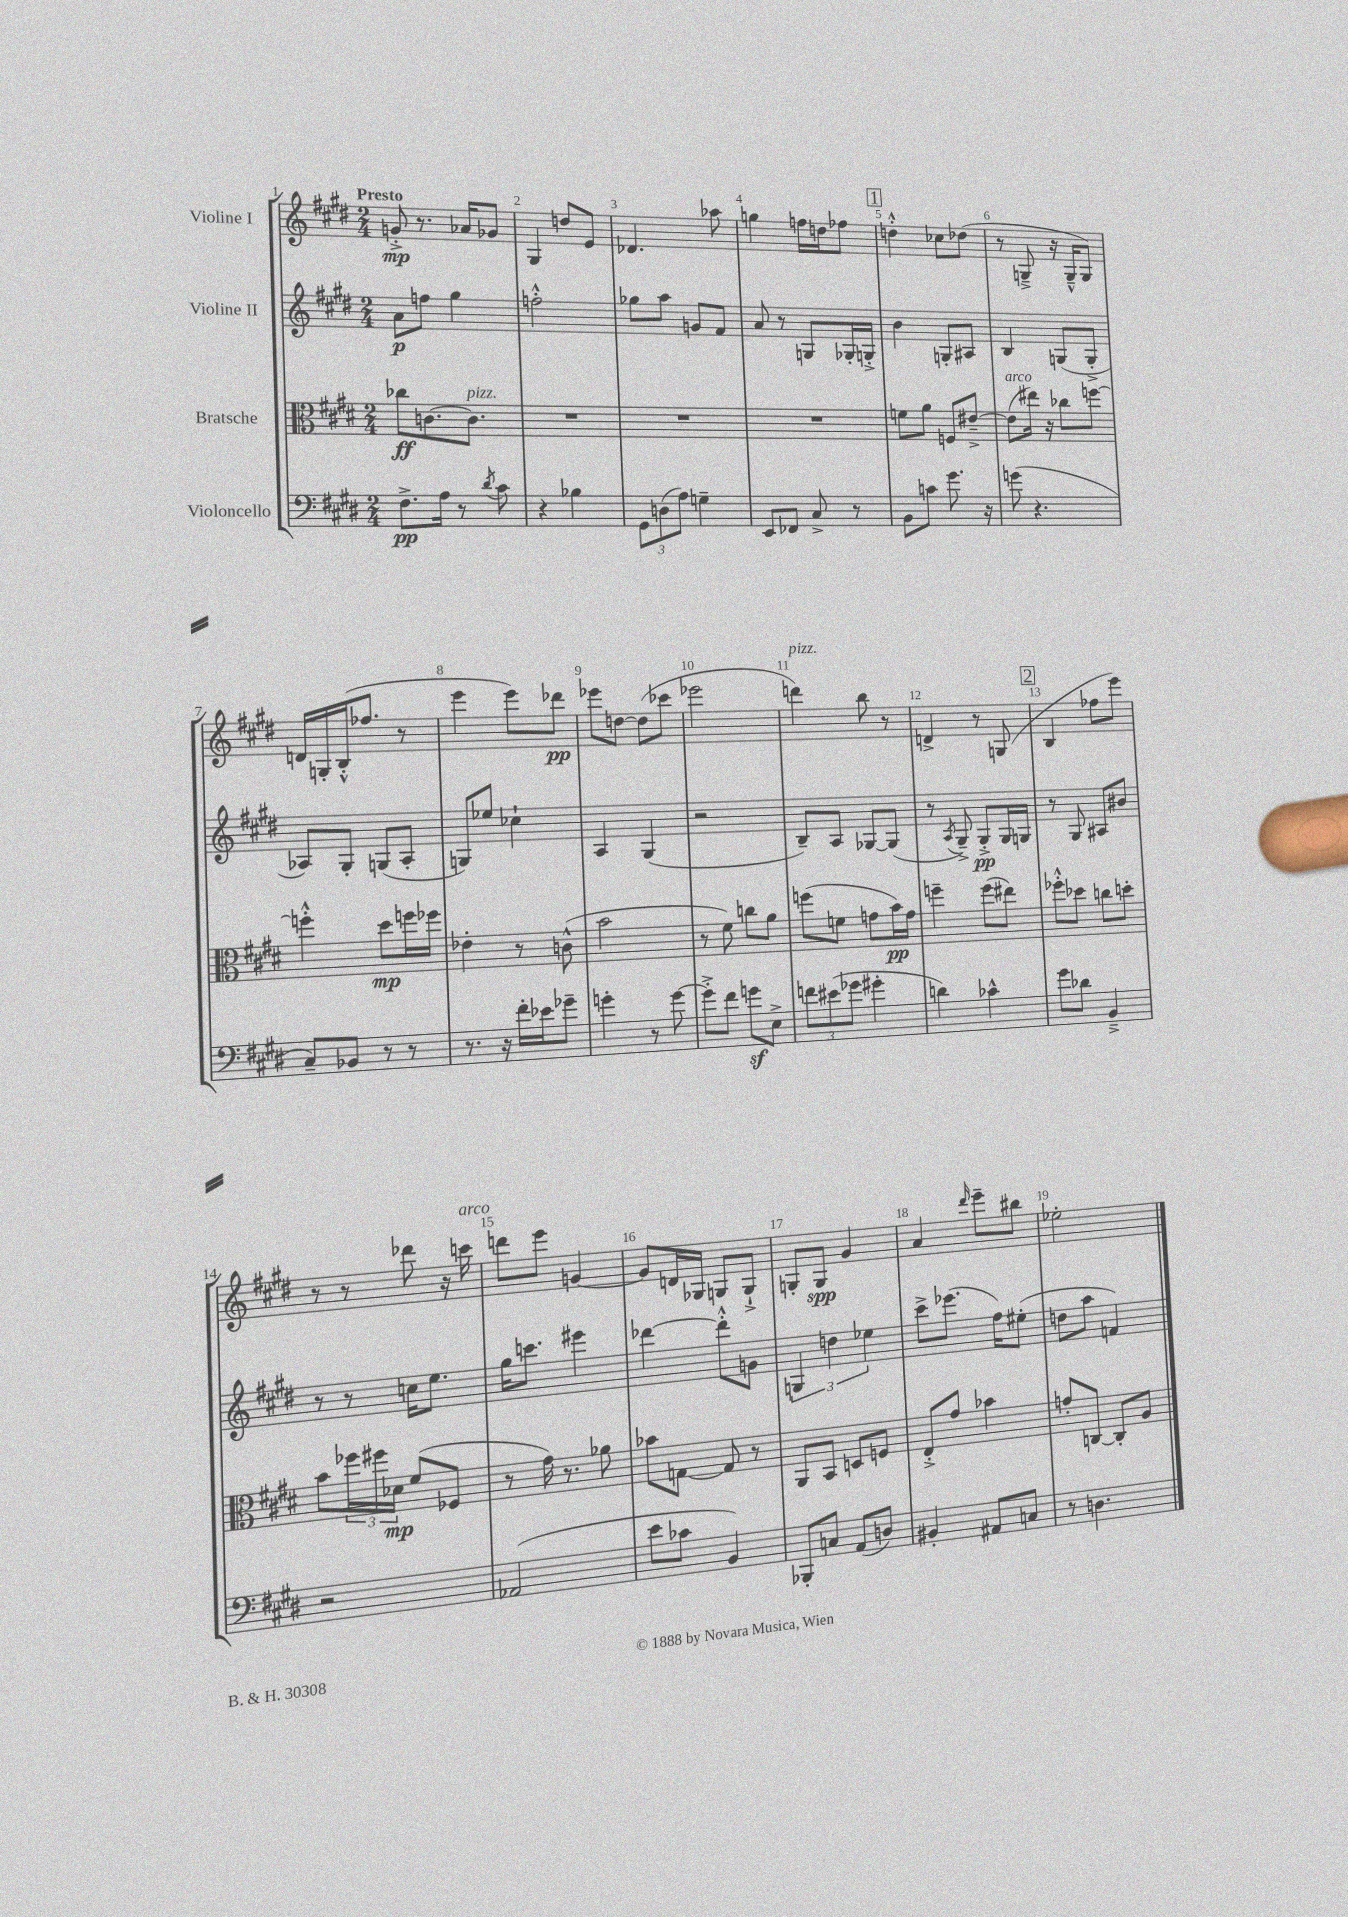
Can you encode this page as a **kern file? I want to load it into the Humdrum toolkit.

**kern	**kern	**kern	**kern
*staff4	*staff3	*staff2	*staff1
*clefF4	*clefC3	*clefG2	*clefG2
*k[f#c#g#d#]	*k[f#c#g#d#]	*k[f#c#g#d#]	*k[f#c#g#d#]
*M2/4	*M2/4	*M2/4	*M2/4
8.F#^\L	8cc-\L	8a\L	8g'^/
.	[8.c\	8ff\J	8.r
16A\Jk	.	.	.
8r	.	4gg#\	.
.	8.c\]J	.	16a-/LK
8qd#/	.	.	.
8c#\	.	.	8g-/J
=	=	=	=
4r	2r	2ff'^^\	4G#/
4B-\	.	.	8dd/L
.	.	.	8e/J
=	=	=	=
12GG#\L	2r	8gg-\L	4.d-/
(12D\	.	.	.
.	.	8aa\J	.
12A\J)	.	.	.
4G~\	.	8g/L	.
.	.	8f#/J	8aa-\
=	=	=	=
8EE/L	2r	8a/	4gg\
8FF-/J	.	8r	.
8C#^/	.	8G/L	16ff\LL
.	.	.	16dd\J
8r	.	16G-'/L	8ff-\J
.	.	16G'^/JJ	.
=	=	=	=
8BB\L	8f\L	4b\	4dd'^^\
8c\J	8a\J	.	.
8.g#\	8F/L	8G'/L	8cc-\L
.	[8e#~^/J	8A#/J	(8dd-\J
16r	.	.	.
=	=	=	=
(8g\	(8e#\]L	4B/	8r
4.r	16ee#\Jk)	.	8G~^/
.	16r	.	.
.	8cc-\L	(8G/L	16r
.	.	.	16G~^^/LK
.	[8ff\J	8G'^/J	8G/J)
=	=	=	=
8C#~/L)	4ff'^^\]	8A-/L)	16d/LL
.	.	.	16G'/
8BB-/J	.	8G#'/J	(16B'^^/J
.	.	.	8.ff-/J
8r	8dd#\L	(8G/L	.
8r	16ff\L	8A-'/J	8r
.	16ff-\JJ	.	.
=	=	=	=
8.r	4e-'\	8G/L)	4eee\
.	.	8ee-/J	.
16r	.	.	.
16f#'\LL	8r	4cc-`\	8eee\L)
16e-\J	.	.	.
8g-~\J	(8c^^\	.	8ddd-\J
=	=	=	=
4g'\	2b\	4A/	8eee-\L
.	.	.	[8dd\J
8r	.	(4G#/	(8dd\]L
[8g\	.	.	8ccc-\J
=	=	=	=
8g'^\]L	8r	2r	2eee-\
8f#\J	8f#\)	.	.
8g\L	8cc\L	.	.
8E^\J	8a\J	.	.
=	=	=	=
12f\L	(8ff\L	8B~/L)	4ddd\)
(12e#\	.	.	.
.	8f\J	8A/J	.
12g-\J	.	.	.
4g#'\	8g\L	[8G-/L	8bb\
.	16b\L)	(8G-/]J	8r
.	16g\JJ	.	.
=	=	=	=
4d\)	4ff~\	8r	4d^/
.	.	8qA/	.
.	.	8G#~^/)	.
4c-^^\	(8ff\L	8G#'^/L	8r
.	8ee#\J)	16G#/L	(8G/
.	.	16G/JJ	.
=	=	=	=
8g#\L	8ff-'^^\L	8r	4B/
8d-\J	8dd-\J	8G#/	.
4BB~^/	8cc\L	8A#/L	8ff-\L
.	8dd'\J	8b#/J	8eee\J)
=	=	=	=
2r	8b\L	8r	8r
.	24ff-\L	8r	8r
.	24ff#\	.	.
.	24d-\JJ	.	.
.	(8f#/L	16cc\LK	8ddd-\
.	.	8.ee\J	.
.	8F-/J	.	16r
.	.	.	16ccc\
=	=	=	=
(2AA-/	8r	16gg#\LK	8ddd\L
.	.	8.ccc\J	.
.	16g#\)	.	8eee\J
.	8.r	.	.
.	.	4eee#\	[4g/
.	8a-\	.	.
=	=	=	=
8e\L	8b-\L	[4ddd-\	8g/]L
8c-\J	[8G\J	.	16d/L
.	.	.	16G-/JJ
4BB/)	8G/]	8ddd-'^^\]L	8G/L
.	8r	8g\J	8G`^/J
=	=	=	=
8BBB-'/L	8AA/L	6G/	8G'/L
8C/J	8BB/J	.	8G/J
.	.	6dd\	.
(8AA/L	8D/L	.	4g#/
.	.	6ee-\	.
8D/J)	8F/J	.	.
=	=	=	=
4BB#'/	8E'^/L	8ccc#^\L	4a/
.	8g#/J	(8.eee-\J	.
.	.	.	16qqddd#/
8AA#/L	4b-\	.	8eee~\L
.	.	16ff#\LK)	.
8C/J	.	(8ee#'\J	8bb#\J
=	=	=	=
8r	8g'/L	8dd\L	2ee-'\
4.D\	[8C/J	8aa\J	.
.	8C'/]L	4f/)	.
.	8A/J	.	.
==	==	==	==
*-	*-	*-	*-
